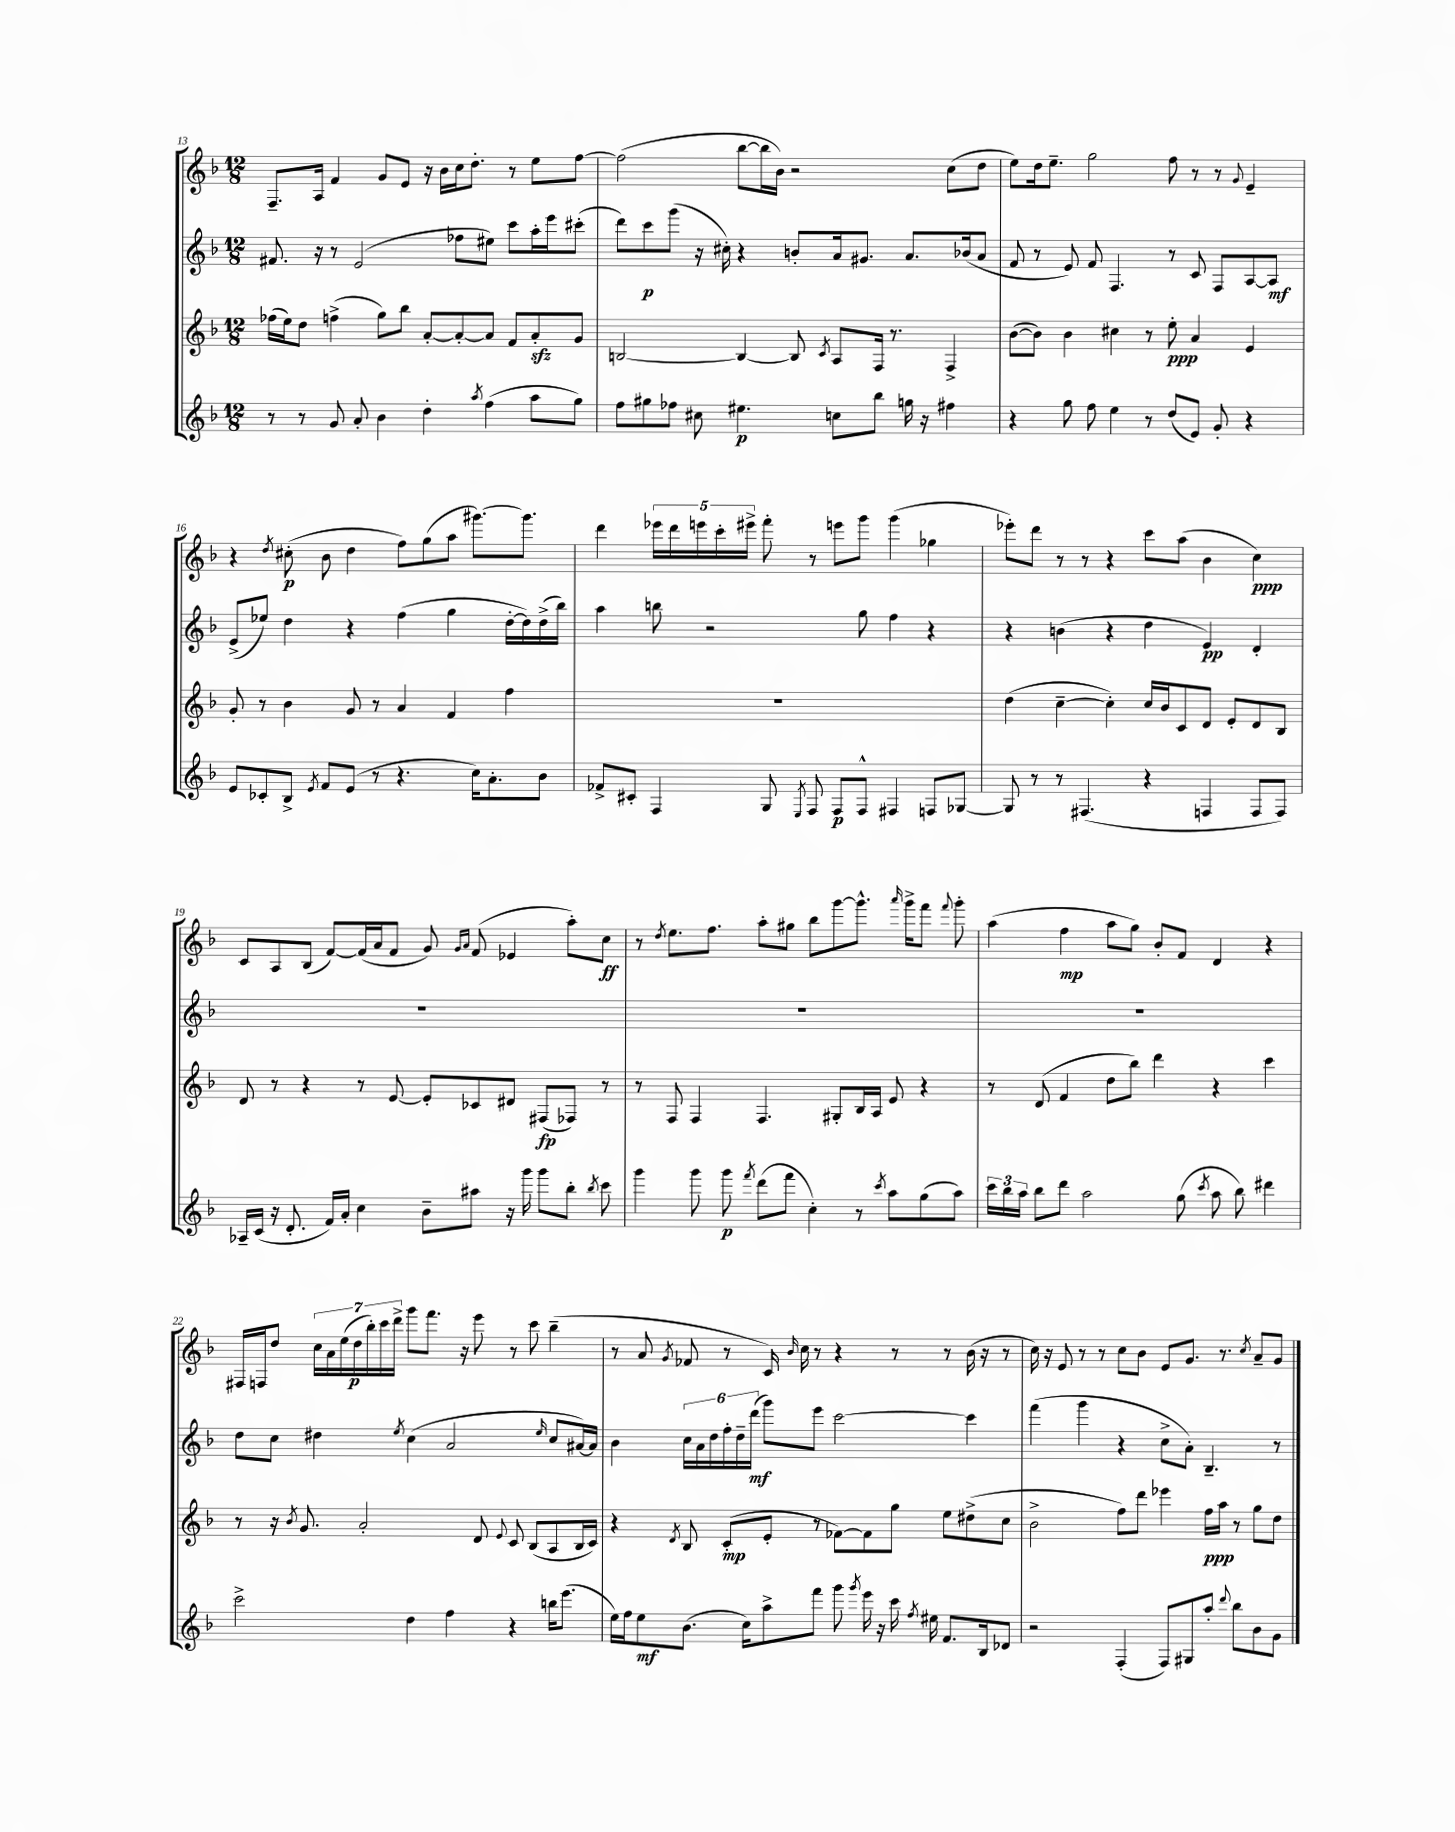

**kern	**kern	**kern	**kern
*staff4	*staff3	*staff2	*staff1
*clefG2	*clefG2	*clefG2	*clefG2
*k[b-]	*k[b-]	*k[b-]	*k[b-]
*M12/8	*M12/8	*M12/8	*M12/8
8r	(16ff-	8.f#	8.F~
.	16ee)	.	.
8r	8dd	.	.
.	.	16r	16A
8g	(4ff^	8r	4f
8a'	.	(2e	.
4b-	8gg)	.	8g
.	8bb-	.	8e
4dd'	[8a'	.	16r
.	.	.	16b-
.	8a'_	8ff-	16cc
.	.	.	8.dd'
8qaa	.	.	.
(4ff	8a]	8ee#)	.
.	8f	8ccc	8r
8aa	8a'	16aa'	8ee
.	.	16eee	.
8gg)	8g	(8ccc#'	[8ff
=	=	=	=
8ff	[2B	8ddd)	(2ff]
8gg#	.	8ccc	.
8ff-	.	(8ggg	.
8cc#	.	16r	.
.	.	16cc#')	.
4.ee#	4B_	4r	[8bb-
.	.	.	16bb-]
.	.	.	16b-)
.	8B]	8b'	2r
.	8qc	.	.
8cc	8A	16a	.
.	.	8.g#	.
8bb-	16F	.	.
.	8.r	.	.
16gg	.	8.a	.
16r	.	.	.
4ff#	4F^	.	(8cc
.	.	(16b-	.
.	.	8a	8dd
=	=	=	=
4r	([8b-	8f	8ee)
.	8b-])	8r	16dd
.	.	.	8.ee~
8gg	4b-	8e)	.
8ff	.	8f	2gg
4ee	4cc#	4.F	.
8r	8r	.	.
(8dd	8ee'	8r	8ff
8e)	4a	8c	8r
8g'	.	8F	8r
.	.	.	8qqg
4r	4e	[8A	4e~
.	.	8A]	.
=	=	=	=
8e	8g'	(8e^	4r
8c-'	8r	8ee-)	.
.	.	.	8qdd
8B-^	4b-	4dd	(8cc#'
8qe	.	.	.
8f	.	.	8b-
(8e	8g	4r	4dd
8r	8r	.	.
4.r	4a	(4ff	8ff)
.	.	.	(8gg
.	4f	4gg	8aa
16cc)	.	.	[8.ggg#)
8.a'	.	.	.
.	4ff	[16dd'	.
.	.	16dd])	8.ggg#]
8b-	.	(16dd^	.
.	.	16bb-)	.
=	=	=	=
8f-^	1.r	4aa	4ddd
8c#'	.	.	.
4F	.	8bb	20eee-
.	.	.	20ddd
.	.	.	20eee
.	.	2r	.
.	.	.	20ccc'
.	.	.	20eee#^
8G	.	.	8fff'
8qE	.	.	.
8F	.	.	8r
8F	.	.	8eee
8F^^	.	8gg	8ggg
4F#	.	4ff	(4ggg
8F	.	4r	4gg-
[8G-	.	.	.
=	=	=	=
8G-]	(4dd	4r	8eee-')
8r	.	.	8ddd
8r	[4cc~	(4b	8r
(4.F#	.	.	8r
.	4cc'])	4r	4r
4r	16cc	4dd	8ccc
.	16b-	.	.
.	8c	.	(8aa
4F	8d	4e)	4b-
.	8e'	.	.
8F	8d	4d'	4cc)
8F)	8B-	.	.
=	=	=	=
16A-~	8d	1.r	8c
(16c	.	.	.
16r	8r	.	8A
8.d'	.	.	.
.	4r	.	(8B-
16f)	.	.	[8f)
16a'	.	.	.
4cc	8r	.	(16f]
.	.	.	16a
.	[8e	.	8f
8b-~	8e']	.	8g)
.	.	.	16qqg
.	.	.	16qqa
8aa#	8c-	.	(8f
16r	8d#	.	4e-
16ggg	.	.	.
8ggg	(8F#	.	.
8bb-'	8F-)	.	8aa')
8qbb-	.	.	.
8ccc	8r	.	8cc
=	=	=	=
4ggg	8r	1.r	8r
.	.	.	8qdd
.	8F	.	8.ee
8ggg	4F	.	.
.	.	.	8.ff
8ggg	.	.	.
8qfff	.	.	.
(8ddd	4.F	.	8aa'
8fff	.	.	8gg#
4cc')	.	.	8bb-
.	8G#'	.	[8ggg
8r	16B-	.	8.ggg^^]
.	16A	.	.
8qccc	.	.	.
8aa	8e	.	.
.	.	.	16qqaaa
.	.	.	16ggg^
(8gg	4r	.	8fff
.	.	.	8qqfff
8aa)	.	.	8ggg'
=	=	=	=
24ccc	8r	1.r	(4aa
24bb-	.	.	.
24aa	.	.	.
8bb-	(8d	.	.
8ddd	4f	.	4ff
2aa	.	.	.
.	8dd	.	8aa
.	8bb-)	.	8gg)
.	4ddd	.	8b-'
(8gg	.	.	8f
8qccc	.	.	.
8aa	4r	.	4d
8bb-)	.	.	.
4ddd#	4ccc	.	4r
=	=	=	=
2ccc^	8r	8dd	16F#
.	.	.	16F
.	16r	8cc	8dd
.	8qb-	.	.
.	8.g	.	.
.	.	4dd#	28cc
.	.	.	28a
.	.	.	(28ee
.	.	.	28dd
.	2a'	.	.
.	.	.	28bb-')
.	.	.	28ccc
.	.	.	28ddd^
.	.	8qee	.
4dd	.	(4cc	8ggg
.	.	.	8.fff
4ff	.	2a	.
.	.	.	16r
.	8d	.	8eee
.	8qqe	.	.
4r	8c	.	8r
.	(8B-	.	8ccc
.	.	16qqee	.
16bb	8A	8cc	(4bb-~
(8.eee	.	.	.
.	16B-	[16a#)	.
.	16c)	16a#]	.
=	=	=	=
16ee)	4r	4b-	8r
16ff	.	.	.
8ee	.	.	8a
.	8qd	.	8qg
(8.b-	8B-	24cc	8f-
.	.	24a	.
.	.	24dd	.
.	(8c'	24ff'	8r
.	.	24dd~	.
16cc)	.	.	.
.	.	(24ddd	.
8aa^	8e'	8ggg)	16c)
.	.	.	16qqb-
.	.	.	16cc
8fff	8r	8eee	8r
8ggg	[8f-)	[2ccc	4r
8qggg	.	.	.
16eee	8f-]	.	.
16r	.	.	.
16ccc	8gg	.	8r
8qff	.	.	.
16ee#	.	.	.
8.f	8ee	.	8r
.	(8dd#^	4ccc]	(16b-
16B-	.	.	16r
8d-	8cc	.	8r
=	=	=	=
2r	2b-^	(4fff	16cc)
.	.	.	16r
.	.	.	8e
.	.	4ggg	8r
.	.	.	8r
(4F'	8ff)	4r	8cc
.	8ddd	.	8b-
8F)	4eee-	8cc^	8e
8G#	.	8a')	8.g
8aa'	16ff	4.B-~	.
.	16aa	.	8.r
8qqddd	.	.	.
8bb-	8r	.	.
.	.	.	8qcc
8b-	8gg	.	8a~
8g	8dd	8r	8g
==	==	==	==
*-	*-	*-	*-
